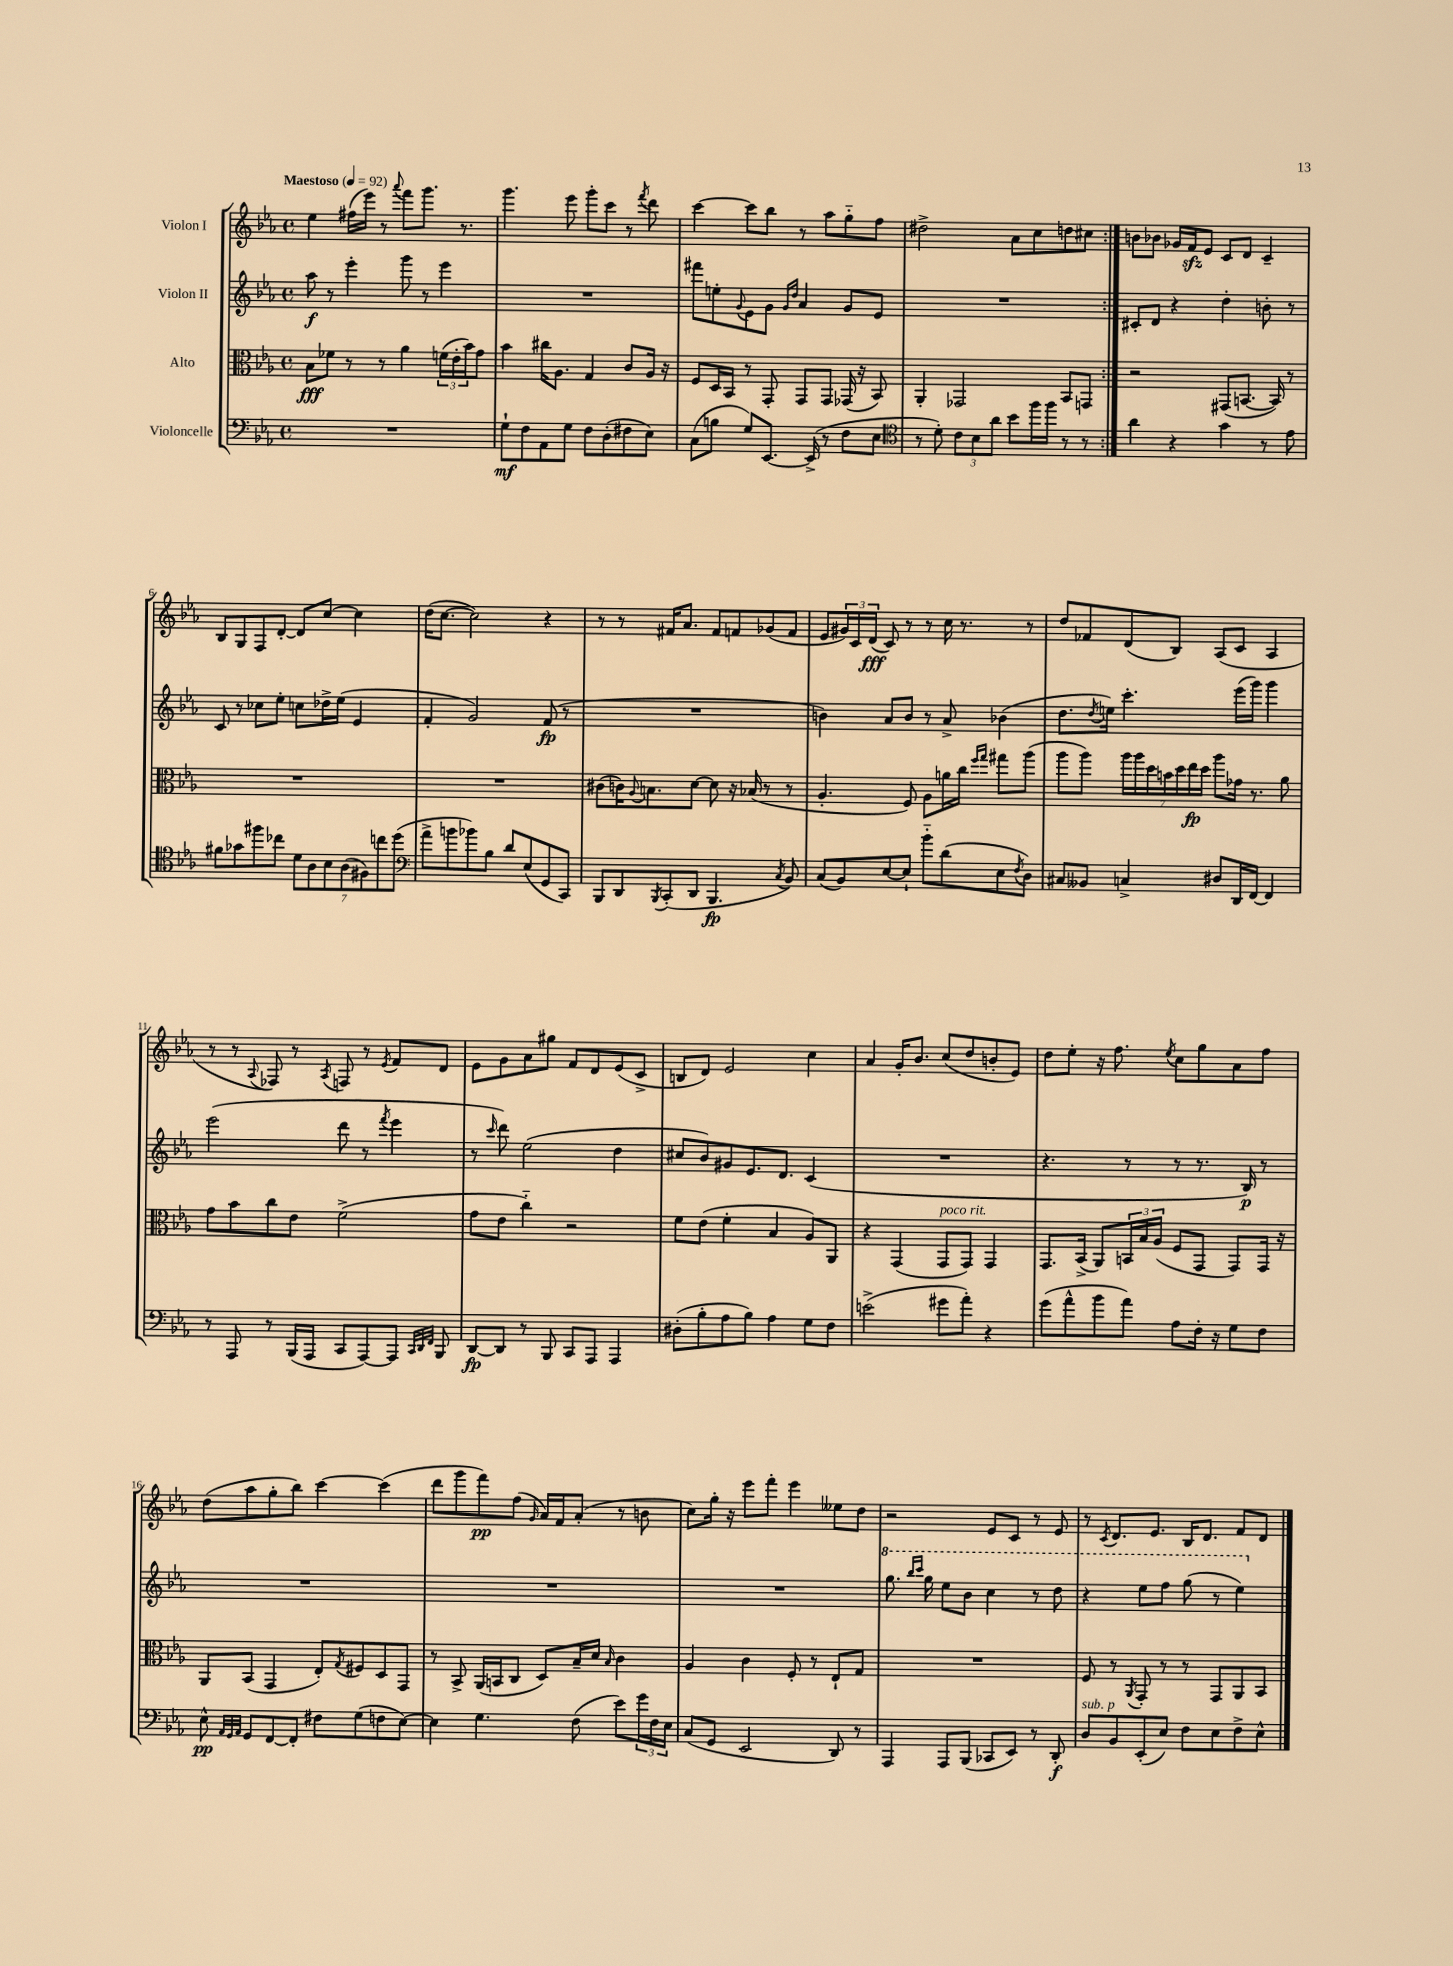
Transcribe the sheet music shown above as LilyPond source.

<<
\new StaffGroup <<
\new Staff = "s0" \with { instrumentName = "Violon I" } {
    \clef treble \key ees \major \defaultTimeSignature \time 4/4 \tempo "Maestoso" 4 = 92
    \repeat volta 2 { ees''4 fis''16( ees'''16) r8 \appoggiatura { aes'''8 } f'''8 g'''8. r8. |
    g'''4. ees'''8 g'''8-. c'''8 r8 \acciaccatura { f'''8 } d'''8 |
    c'''4~ c'''8 bes''8 r8 aes''8 g''8-_ f''8 |
    dis''2-> aes'8 c''8 d''8 cis''8 | }
    b'8 bes'8 ges'16 f'16\sfz ees'8 c'8 d'8 c'4-- |
    bes8 g8 f8 d'8~-. d'8 c''8~ c''4 |
    d''16( c''8.~ c''2) r4 |
    r8 r8 fis'16 aes'8. fis'8 f'8 ges'8( f'8 |
    ees'8 \tuplet 3/2 { gis'16) c'16 d'16\fff( } c'8) r8 r8 c''16 r8. r8 |
    d''8 fes'8 d'8( bes8) aes8( c'8 aes4 |
    r8 r8 \appoggiatura { aes8 } fes8) r8 \acciaccatura { aes8 } f8 r8 \acciaccatura { ees'8 } f'8 d'8 |
    ees'8 g'8 aes'8 gis''8 f'8 d'8 ees'8( c'8-> |
    b8 d'8) ees'2 c''4 |
    aes'4 g'16-. bes'8. c''8( d''8 b'8-. ees'8) |
    d''8 ees''8-. r16 f''8. \acciaccatura { ees''8 } c''8 g''8 aes'8 f''8 |
    d''8( aes''8 g''8-. bes''8) c'''4~ c'''4( |
    d'''8 g'''8 f'''8\pp) f''8( \grace { g'16 } aes'16) f'16 aes'8-.( r8 b'8 |
    c''8) g''16-. r16 ees'''8 f'''8-. ees'''4 eeses''8 d''8 |
    r2 ees'8 c'8 r8 ees'8 |
    r8 \acciaccatura { c'8 } d'8. ees'8. bes16 d'8. f'8 d'8 \bar "|." |
}
\new Staff = "s1" \with { instrumentName = "Violon II" } {
    \clef treble \key ees \major \defaultTimeSignature \time 4/4
    \repeat volta 2 { aes''8\f r8 ees'''4-. g'''8 r8 ees'''4 |
    R1 |
    fis'''8 e''8-. \appoggiatura { g'8 } ees'8 g'8 \grace { g'16 d''16 } aes'4 g'8 ees'8 |
    R1 | }
    cis'8-. d'8 r4 d''4-. b'8-. r8 |
    c'8 r8 ces''8 ees''8-. c''8 des''16-> ees''16( ees'4 |
    f'4-. g'2) f'8\fp( r8 |
    R1 |
    b'4) aes'8 b'8 r8 aes'8-> bes'4( |
    d''8. \acciaccatura { d''8 } e''16) c'''4.-. ees'''16( g'''16) g'''4 |
    ees'''2( d'''8 r8 \acciaccatura { f'''8 } ees'''4 |
    r8 \grace { c'''16 } d'''8) ees''2( d''4 |
    cis''8 bes'8) gis'8 ees'8. d'8. c'4( |
    R1 |
    r4. r8 r8 r8. bes16\p) r8 |
    R1 |
    R1 |
    R1 |
    \ottava #1 g'''8. \grace { bes'''16 c''''16 } g'''16 ees'''8 bes''8 c'''4 r8 d'''8 |
    r4 ees'''8 f'''8 g'''8( r8 ees'''4) \ottava #0 \bar "|." |
}
\new Staff = "s2" \with { instrumentName = "Alto" } {
    \clef alto \key ees \major \defaultTimeSignature \time 4/4
    \repeat volta 2 { bes8\fff fes'8 r8 r8 aes'4 \tuplet 3/2 { f'16( ees'16-. bes'16) } g'8 |
    bes'4 cis''16 aes8. g4 c'8 aes16 r16 |
    f8 d16 bes,16 r8 g,8-. g,8 g,8 ges,16( r16 bes,8) |
    aes,4-. ges,2 bes,8 g,8 | }
    r2 gis,8( b,8.~ b,16) r8 |
    R1 |
    R1 |
    cis'8( c'16) \appoggiatura { aes8 } b8. d'8~ d'8 r16 bes16( r8 r8 |
    aes4.-. f8) aes8 a'16 c''16 \grace { f''16 g''16 } gis''8 aes''8( |
    aes''8 aes''8) \tuplet 7/4 { aes''16 aes''16 d''16 b'16 d''16 ees''16\fp d''16 } aes''8 ges'16 r8. aes'8 |
    g'8 bes'8 c''8 ees'8 f'2->( |
    g'8 ees'8 c''4-_) r2 |
    f'8 ees'8( f'4-. bes4 aes8) aes,8 |
    r4 g,4( g,8^\markup { \italic "poco rit." } g,8) g,4 |
    g,8. bes,16->( aes,8) \tuplet 3/2 { b,16 bes16 aes16( } f8 g,8 g,8) g,16 r16 |
    aes,8 bes,8( g,4 ees8-.) \acciaccatura { g8 } fis8 d8 g,8 |
    r8 bes,8-> aes,16( b,16 c8 d8) bes16-- d'16 \grace { bes16 } c'4 |
    aes4 c'4 f8-. r8 ees8-! g8 |
    R1 |
    f8 r8 \acciaccatura { aes,8 } g,8-. r8 r8 g,8 aes,8 bes,8 \bar "|." |
}
\new Staff = "s3" \with { instrumentName = "Violoncelle" } {
    \clef bass \key ees \major \defaultTimeSignature \time 4/4
    \repeat volta 2 { R1 |
    g8-!\mf f8 aes,8 g8 f8 d8-.( fis8 ees8) |
    c8( b8 g8) ees,8.~ ees,16->( r8 f8 ees8 |
    \clef tenor r8 d'8-.) \tuplet 3/2 { c'8 bes8 aes'8 } bes'8 f''16 f''16 r8 r8 | }
    aes'4 r4 g'4 r8 ees'8 |
    fis'8 ges'8 fis''8 ces''8 \tuplet 7/4 { d'8 aes8 bes8 aes8( fis8) c''8 d''8( } |
    \clef bass aes'8-> b'8 bes'8) bes8 d'8 ees8( g,8 c,8) |
    bes,,8 d,8 \acciaccatura { bes,,8 } c,8-.( d,8 bes,,4.\fp \acciaccatura { c8 } bes,8) |
    c8( bes,8) ees8~ ees8-! bes'8-_ d'8( ees8 \acciaccatura { f8 } d8) |
    cis8 beses,8 c4-> dis8 d,16 f,16~ f,4 |
    r8 aes,,8 r8 bes,,16( aes,,16 c,8 aes,,8~) aes,,8 \grace { c,32 d,32 f,32 } bes,,8 |
    d,8~\fp d,8 r8 bes,,8 c,8 aes,,8 aes,,4 |
    dis8-.( bes8-. aes8 bes8) aes4 g8 f8 |
    e'2->( gis'8 aes'8-.) r4 |
    g'8( aes'8-^ bes'8 aes'8) aes8 f16-. r16 g8 f8 |
    ees8-^\pp \grace { aes,32 g,32 aes,32 } g,8 f,8~ f,8-. fis8 g8( f8 ees8~) |
    ees4 g4. f8( ees'8) \tuplet 3/2 { g'16 f16 ees16 } |
    c8( g,8 ees,2 d,8) r8 |
    aes,,4 aes,,8 bes,,8( ces,8 ees,8) r8 d,8-.\f |
    d8^\markup { \italic "sub. p" } bes,8 ees,8-.( ees8) f8 ees8 f8-> ees8-^ \bar "|." |
}
>>
>>
